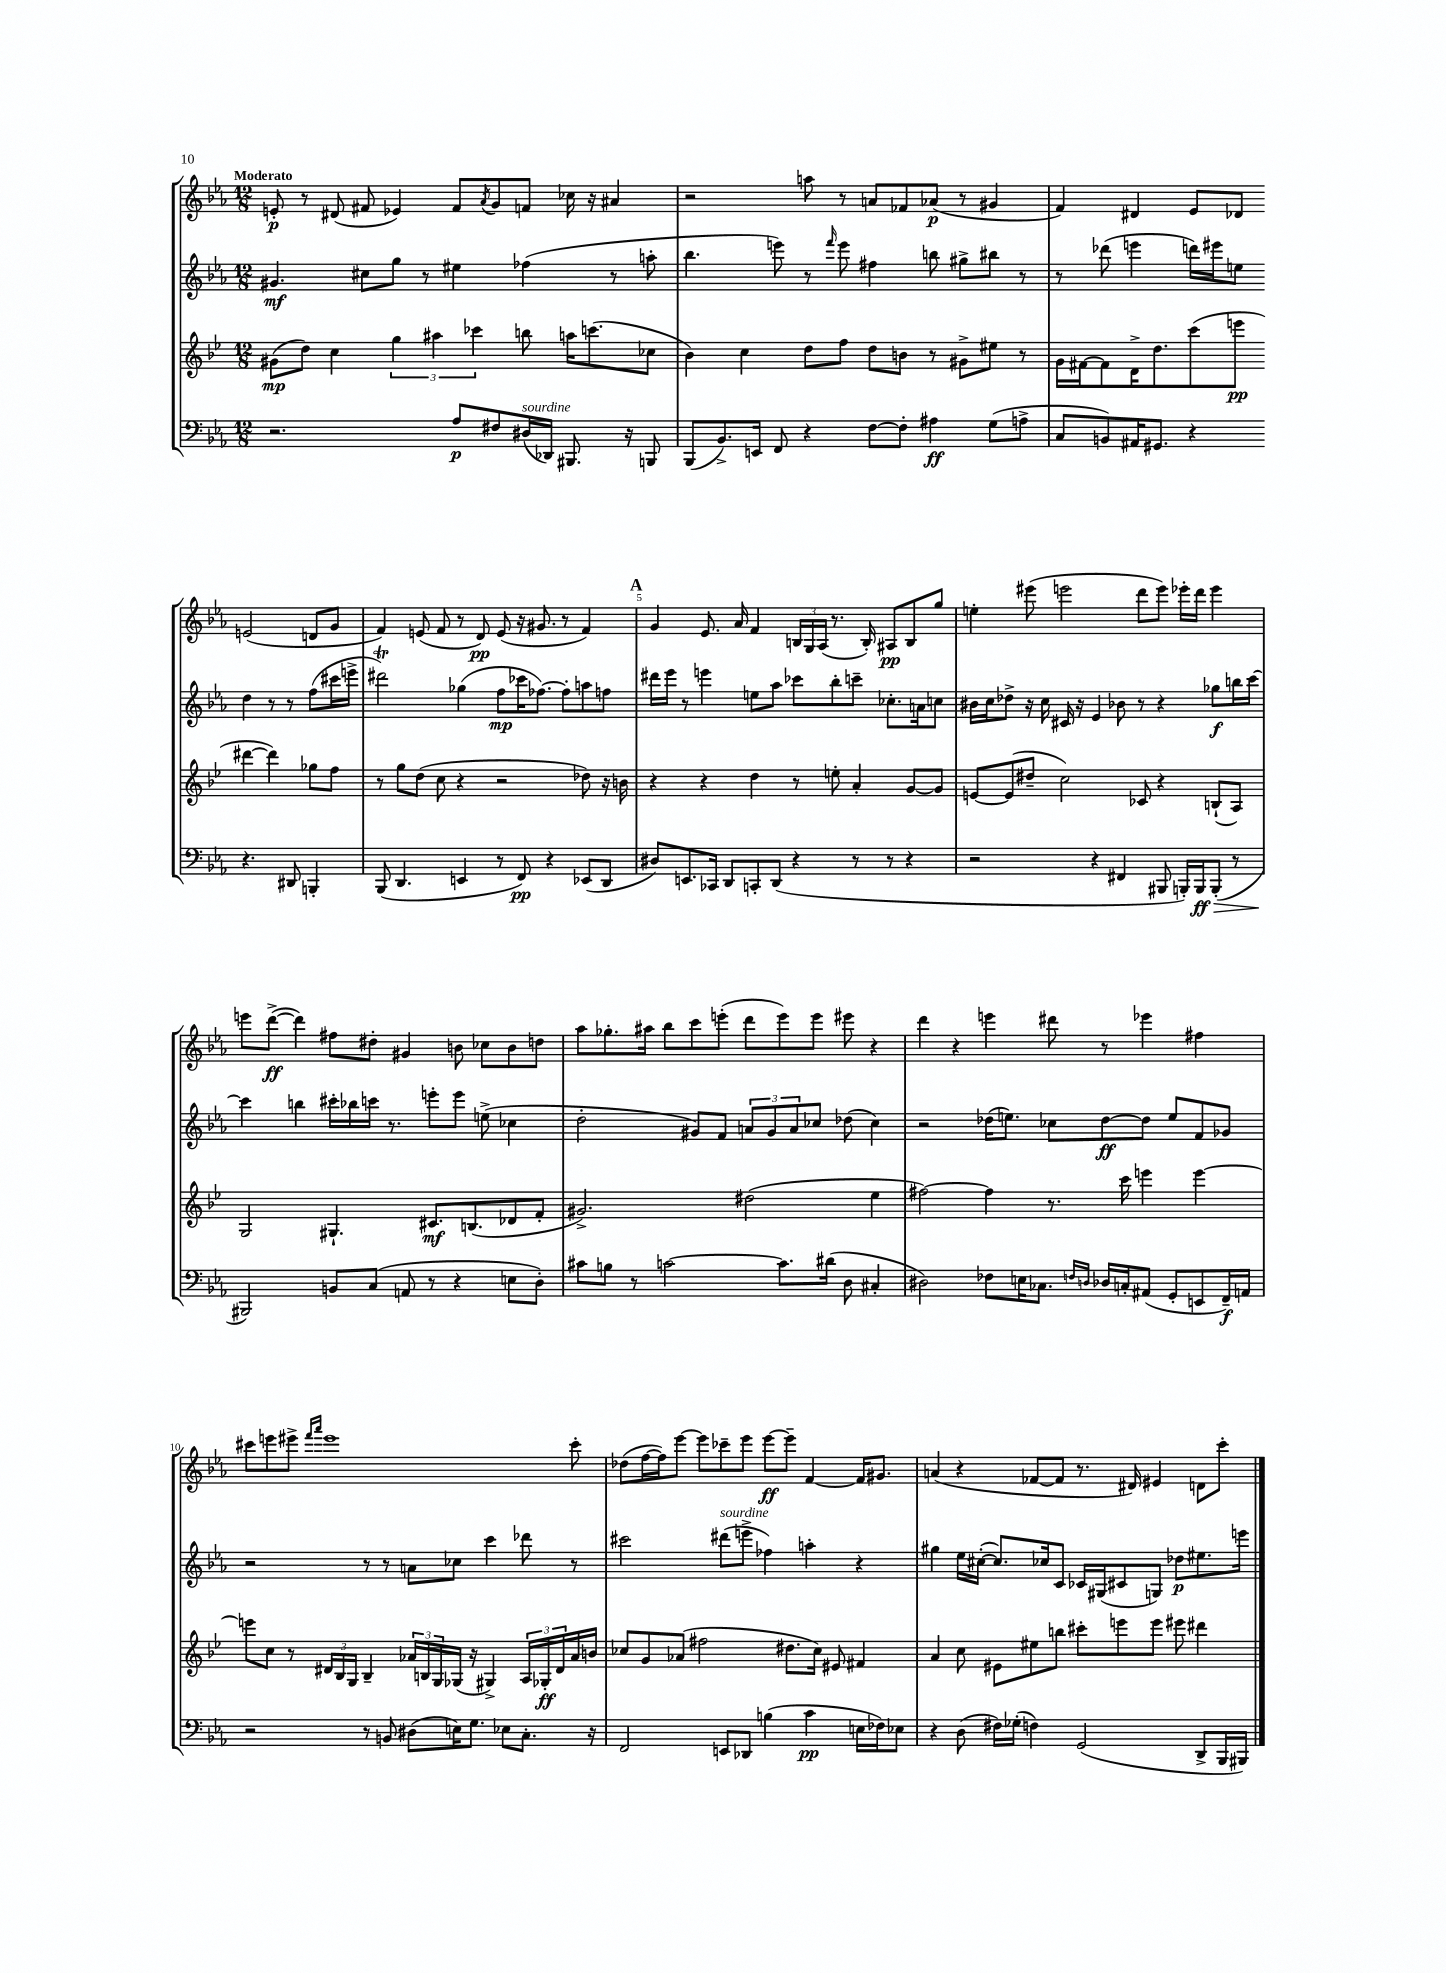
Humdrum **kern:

**kern	**dynam	**kern	**dynam	**kern	**dynam	**kern	**dynam
*part4	*part4	*part3	*part3	*part2	*part2	*part1	*part1
*staff4	*staff4	*staff3	*staff3	*staff2	*staff2	*staff1	*staff1
*clefF4	*	*clefG2	*	*clefG2	*	*clefG2	*
*k[b-e-a-]	*	*k[b-e-]	*	*k[b-e-a-]	*	*k[b-e-a-]	*
*M12/8	*	*M12/8	*	*M12/8	*	*M12/8	*
=1	=1	=1	=1	=1	=1	=1	=1
!	!	!	!	!	!	!LO:TX:a:B:t=Moderato	!
2.r	.	(8g#X\L	mp	4.g#X/	mf	8en'/	p
.	.	8dd\J)	.	.	.	8r	.
.	.	4cc\	.	.	.	(8d#X/	.
.	.	.	.	8cc#X\L	.	8f#X/	.
.	.	6gg\	.	8gg\J	.	4e-X/)	.
.	.	.	.	8r	.	.	.
.	.	6aa#X\	.	.	.	.	.
8A-/L	p	.	.	4ee#X\	.	8f#/L	.
.	.	6ccc-X\	.	.	.	.	.
.	.	.	.	.	.	8qa-/	.
8F#X/	.	.	.	.	.	8g/	.
!LO:TX:a:i:t=sourdine	!	!	!	!	!	!	!
(16D#X/L	.	8bbn\	.	(4ff-X\	.	8fn/J	.
16DD-X/JJ)	.	.	.	.	.	.	.
8.BBB#X/	.	16aan\KL	.	.	.	16cc-X\	.
.	.	(8.cccn\	.	.	.	16r	.
.	.	.	.	8r	.	4a#X/	.
16r	.	.	.	.	.	.	.
8BBBn/	.	8cc-X\J	.	8aan'\	.	.	.
=2	=2	=2	=2	=2	=2	=2	=2
(8BBB-/L	.	4b-\)	.	4.bb-\	.	2r	.
8.BB-^/)	.	.	.	.	.	.	.
.	.	4cc\	.	.	.	.	.
16EEn/Jk	.	.	.	.	.	.	.
8FF/	.	.	.	8eeen\)	.	.	.
4r	.	8dd\L	.	8r	.	8aan\	.
.	.	.	.	16qqfff/	.	.	.
.	.	8ff\J	.	8eee\	.	8r	.
[8F\L	.	8dd\L	.	4ff#X\	.	8an/L	.
8F'\J]	.	8bn\J	.	.	.	8f-X/	.
4A#X\	ff	8r	.	8bbn\	.	(8a-X/J	p
.	.	8g#X^\L	.	8gg#X^\L	.	8r	.
(8G\L	.	8ee#X\J	.	8bb#X\J	.	4g#X/	.
8An^\J	.	8r	.	8r	.	.	.
=3	=3	=3	=3	=3	=3	=3	=3
8C/L	.	16g\LL	.	8r	.	4f/)	.
.	.	[16f#X\J	.	.	.	.	.
8BBn/)	.	8f#\]	.	(8ddd-X\	.	.	.
16AA#X/K	.	16d^\K	.	4eeen\	.	4d#X/	.
8.GG#X/J	.	8.dd\	.	.	.	.	.
4r	.	(8ccc\	.	16dddn\LL)	.	8e-/L	.
.	.	.	.	16eee#X\J	.	.	.
.	.	8eeen\J	pp	8een\J	.	8d-X/J	.
4.r	.	[4ddd#X\	.	4dd\	.	(2en/	.
.	.	4ddd#\])	.	8r	.	.	.
8DD#X/	.	.	.	8r	.	.	.
4BBBn'/	.	8gg-X\L	.	(8ff\L	.	8dn/L	.
.	.	8ff\J	.	16ccc#X\L	.	8g/J	.
.	.	.	.	16eeen^\JJ	.	.	.
!!LO:LB:g=z
=4	=4	=4	=4	=4	=4	=4	=4
(8BBB-/	.	8r	.	2ddd#Xt\)	.	4f/)	.
4.DD/	.	8gg\L	.	.	.	.	.
.	.	(8dd\J	.	.	.	(8en/	.
.	.	8cc\	.	.	.	8f/	.
4EEn/	.	4r	.	(4gg-X\	.	8r	.
.	.	.	.	.	.	8d/)	pp
8r	.	2r	.	8ff\L	mp	(8e/	.
8FF/)	pp	.	.	16ccc-X\K	.	16r	.
.	.	.	.	[8.ff-X\J)	.	8.g#X/	.
4r	.	.	.	.	.	.	.
.	.	.	.	8ff-'\L]	.	8r	.
(8EE-X/L	.	8dd-X\)	.	8aan\	.	4f/)	.
8DD/J	.	16r	.	8ffn\J	.	.	.
.	.	16bn\	.	.	.	.	.
!!LO:REH:place=s1:t=A
=5	=5	=5	=5	=5	=5	=5	=5
8D#X/L)	.	4r	.	16ddd#X\LL	.	4g/	.
.	.	.	.	16eee-\JJ	.	.	.
8.EEn/	.	.	.	8r	.	.	.
.	.	4r	.	4eeen\	.	8.e-/	.
16CC-X/Jk	.	.	.	.	.	.	.
8DD/L	.	.	.	.	.	.	.
.	.	.	.	.	.	16a-/	.
8CCn'/	.	4dd\	.	8een\L	.	4f/	.
(8DD/J	.	.	.	8aa-\J	.	.	.
4r	.	8r	.	8ccc-X\L	.	24Bn/LL	.
.	.	.	.	.	.	24G/	.
.	.	.	.	.	.	(24A-/JJ	.
.	.	8een'\	.	8bb-'\	.	8.r	.
8r	.	4a'/	.	8cccn~\J	.	.	.
.	.	.	.	.	.	16B'/)	.
8r	.	.	.	8.cc-X'\L	.	8A#X/L	pp
4r	.	[8g/L	.	.	.	8B/	.
.	.	.	.	16an\k	.	.	.
.	.	8g/J]	.	8ccn\J	.	8gg/J	.
=6	=6	=6	=6	=6	=6	=6	=6
2r	.	[8en/L	.	16b#X\LL	.	4een'\	.
.	.	.	.	16cc\J	.	.	.
.	.	(8e/]	.	8dd-X^\J	.	.	.
.	.	8dd#X~/J	.	16r	.	(8eee#X\	.
.	.	.	.	16cc\	.	.	.
.	.	2cc\)	.	16c#X/	.	2eeen\	.
.	.	.	.	16r	.	.	.
4r	.	.	.	4e-/	.	.	.
4FF#X/	.	.	.	8b-X\	.	.	.
.	.	8c-X/	.	8r	.	8ddd\L	.
8BBB#X/	.	4r	.	4r	.	8eee\J)	.
16BBBn'/LL)	.	.	.	.	.	16eee-X'\LL	.
!	!LO:HP:b	!	!	!	!	!	!
16BBB/J	> ff	.	.	.	.	16ddd\JJ	.
(8BBB'/J	.	(8Bn`/L	.	8gg-X\L	f	4eee-\	.
8r	.	8A/J)	.	16bbn\L	.	.	.
.	.	.	.	[16ccc\JJ	.	.	.
!!LO:LB:g=z
=7	=7	=7	=7	=7	=7	=7	=7
2BBB#X/)	.	2G/	.	4ccc\]	.	8eeen\L	.
.	.	.	.	.	.	([8ddd^\J	ff
.	.	.	.	4bbn\	.	4ddd\])	.
8BBn/L	]	4.G#X`/	.	16ccc#X'\LL	.	8ff#X\L	.
.	.	.	.	16bb-X\	.	.	.
(8C/J	.	.	.	16cccn\JJ	.	8dd#X'\J	.
.	.	.	.	8.r	.	.	.
8AAn/	.	.	.	.	.	4g#X/	.
8r	.	8.c#X/L	mf	8eeen'\L	.	.	.
4r	.	.	.	8eee\J	.	8bn\	.
.	.	(8.Bn/	.	.	.	.	.
.	.	.	.	(8een^\	.	8cc-X\L	.
8En\L	.	8d-X/	.	4cc-X\	.	8b\	.
8D'\J)	.	8f'/J	.	.	.	8ddn\J	.
=8	=8	=8	=8	=8	=8	=8	=8
8c#X\L	.	2.g#X^/)	.	2dd'\	.	8aa-\L	.
8Bn\J	.	.	.	.	.	8.gg-X'\	.
8r	.	.	.	.	.	.	.
.	.	.	.	.	.	16aa#X\Jk	.
[2cn\	.	.	.	.	.	8bb-\L	.
.	.	.	.	8g#X/L)	.	8ccc\	.
.	.	.	.	8f/J	.	(8eeen'\J	.
.	.	(2dd#X\	.	12an/L	.	8ddd\L	.
.	.	.	.	12g#/	.	.	.
8.c\L]	.	.	.	.	.	8eee\)	.
.	.	.	.	12a/	.	.	.
.	.	.	.	8cc-X/J	.	8eee\J	.
(16d#X\Jk	.	.	.	.	.	.	.
8D\	.	.	.	(8dd-X\	.	8eee#X\	.
4C#X'/	.	4ee-\	.	4cc-\)	.	4r	.
=9	=9	=9	=9	=9	=9	=9	=9
2D#X\)	.	[2ff#X\)	.	2r	.	4ddd\	.
.	.	.	.	.	.	4r	.
8F-X\L	.	4ff#\]	.	(16dd-X\KL	.	4eeen\	.
.	.	.	.	8.een\J)	.	.	.
16En\K	.	.	.	.	.	.	.
8.C-X\J	.	.	.	.	.	.	.
.	.	8.r	.	8cc-X\L	.	8ddd#X\	.
16qqFn/LL	.	.	.	.	.	.	.
16qqDn/JJ	.	.	.	.	.	.	.
16D-X/LL	.	.	.	[8dd-\	ff	8r	.
16Cn'/J	.	16ccc\	.	.	.	.	.
(8AA#X/J	.	4eeen\	.	8dd-\J]	.	4eee-X\	.
8GG'/L	.	.	.	8ee/L	.	.	.
8EEn/	.	[4eee\	.	8f/	.	4ff#X\	.
16FF~/L)	f	.	.	8g-X/J	.	.	.
16AAn/JJ	.	.	.	.	.	.	.
!!LO:LB:g=z
=10	=10	=10	=10	=10	=10	=10	=10
2r	.	8eeen\L]	.	2r	.	8ccc#X\L	.
.	.	8cc\J	.	.	.	8eeen\	.
.	.	8r	.	.	.	8eee#X^\J	.
.	.	.	.	.	.	16qqfff/LL	.
.	.	.	.	.	.	16qqaaa-/JJ	.
.	.	24d#X/LL	.	.	.	1eee#	.
.	.	24B-/	.	.	.	.	.
.	.	24G/JJ	.	.	.	.	.
8r	.	4B-~/	.	8r	.	.	.
8BBn/	.	.	.	8r	.	.	.
(8D#X\L	.	24a-X/LL	.	8an\L	.	.	.
.	.	24Bn/	.	.	.	.	.
.	.	24G/	.	.	.	.	.
16En\K)	.	(16G-X/JJ	.	8cc-X\J	.	.	.
8.G\J	.	16r	.	.	.	.	.
.	.	4G#X^/)	.	4ccc\	.	.	.
8E-X\L	.	.	.	.	.	.	.
8.C'\J	.	24A/LL	.	8ddd-X\	.	.	.
.	.	24G-X'/	ff	.	.	.	.
.	.	24d#/	.	.	.	.	.
.	.	16a-/	.	8r	.	8ccc#'\	.
16r	.	16bn/JJ	.	.	.	.	.
=11	=11	=11	=11	=11	=11	=11	=11
2FF/	.	8cc-X/L	.	2ccc#X\	.	(8dd-X\L	.
.	.	8g/	.	.	.	[16ff\L	.
.	.	.	.	.	.	16ff\J])	.
.	.	(8a-X/J	.	.	.	[8eee-\J	.
.	.	2ff#X\	.	.	.	8eee-\L]	.
!	!	!	!	!LO:TX:a:i:t=sourdine	!	!	!
8EEn/L	.	.	.	(8ddd#X\L	.	8ccc-X~\	.
8DD-X/J	.	.	.	8eeen^\J	.	8eee-\J	.
(4Bn\	.	.	.	4ff-X\)	.	[8eee-\L	ff
.	.	8.dd#X\L	.	.	.	8eee-~\J]	.
4c\	pp	.	.	4aan'\	.	[4f/	.
.	.	16cc-\Jk)	.	.	.	.	.
.	.	8e#X/	.	.	.	.	.
16En\LL	.	4f#X/	.	4r	.	16f/KL]	.
16F-X\J)	.	.	.	.	.	8.g#X/J	.
8E-X\J	.	.	.	.	.	.	.
=12	=12	=12	=12	=12	=12	=12	=12
4r	.	4a/	.	4gg#X\	.	(4an/	.
(8D\	.	8cc\	.	16ee-\LL	.	4r	.
.	.	.	.	([16cc#X'\JJ	.	.	.
16F#X\LL)	.	8e#X\L	.	8.cc#/L])	.	.	.
(16G-X'\JJ	.	.	.	.	.	.	.
4Fn\)	.	8ee#X\	.	.	.	[8f-X/L	.
.	.	.	.	16cc-X/k	.	.	.
.	.	8bbn\J	.	8c/J	.	8f-/J]	.
(2GG/	.	8ccc#X'\L	.	16c-X/LL	.	8.r	.
.	.	.	.	(16G#X/J	.	.	.
.	.	8eeen\	.	8c#X/	.	.	.
.	.	.	.	.	.	16d#X/)	.
.	.	8eee\J	.	8Gn/J)	.	4e#X/	.
.	.	8eee#X\	.	8dd-X\L	p	.	.
8DD^/L	.	4ddd#X\	.	8.ee#X\	.	8dn\L	.
16BBB-/L	.	.	.	.	.	8ccc'\J	.
16BBB#X/JJ)	.	.	.	16eeen\Jk	.	.	.
==	==	==	==	==	==	==	==
*-	*-	*-	*-	*-	*-	*-	*-
